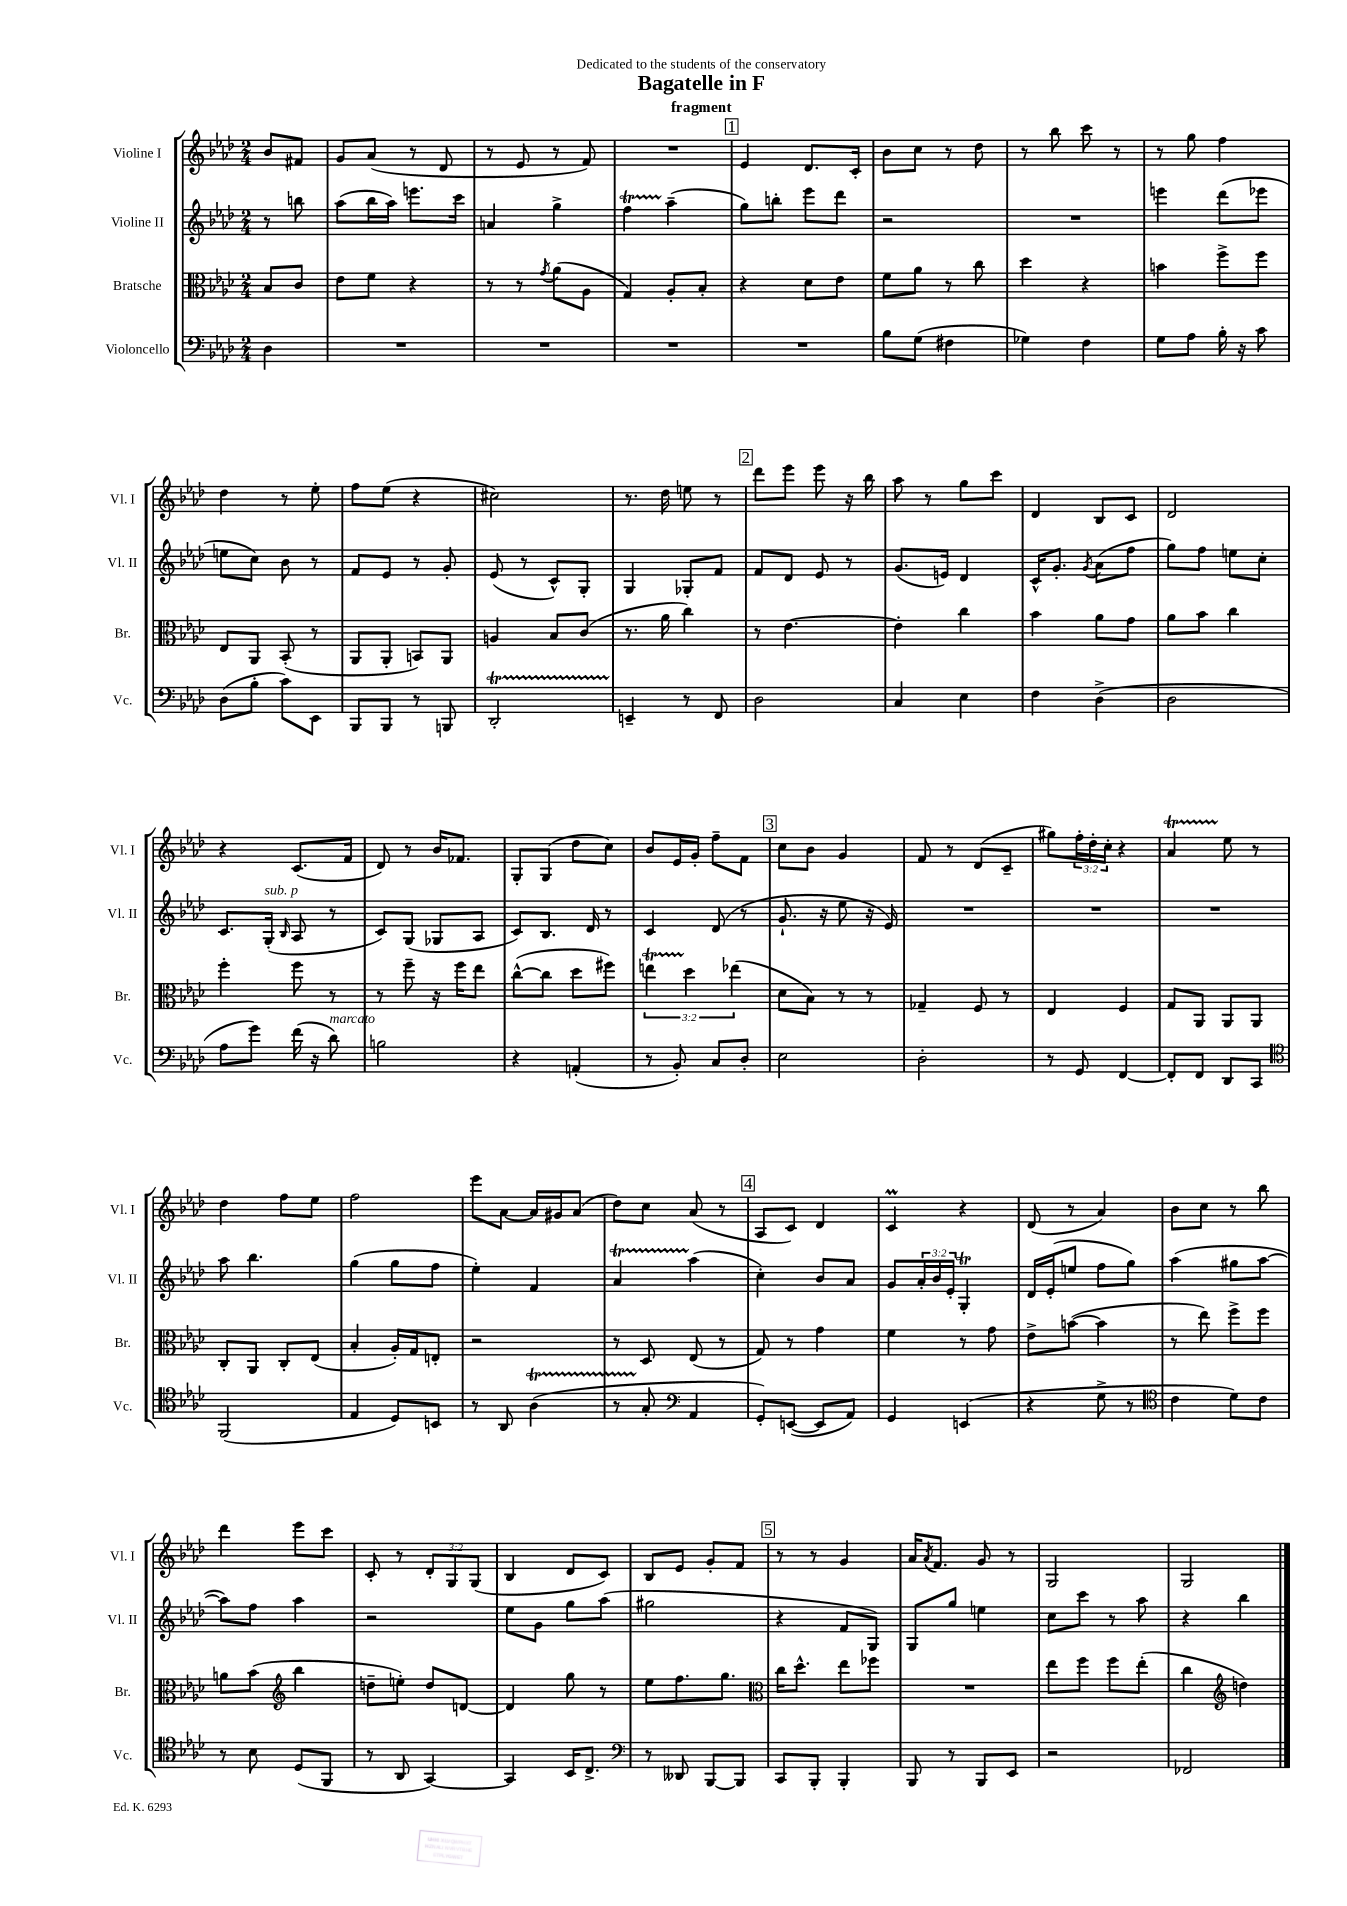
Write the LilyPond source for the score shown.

\header { title = "Bagatelle in F" subtitle = "fragment" dedication = "Dedicated to the students of the conservatory" }
<<
\new StaffGroup <<
\new Staff = "s0" \with { instrumentName = "Violine I" shortInstrumentName = "Vl. I" } {
    \clef treble \key aes \major \numericTimeSignature \time 2/4 \override Staff.TupletNumber.text = #tuplet-number::calc-fraction-text \partial 4
    bes'8 fis'8 |
    g'8 aes'8( r8 des'8 |
    r8 ees'8 r8 f'8) |
    R2 |
    \mark \markup { \box "1" } ees'4 des'8. c'16-. |
    bes'8 c''8 r8 des''8 |
    r8 bes''8 c'''8 r8 |
    r8 g''8 f''4 |
    des''4 r8 ees''8-. |
    f''8 ees''8( r4 |
    cis''2) |
    r8. des''16 e''8 r8 |
    \mark \markup { \box "2" } des'''8 ees'''8 ees'''8 r16 bes''16 |
    aes''8 r8 g''8 c'''8 |
    des'4 bes8 c'8 |
    des'2 |
    r4 c'8.( f'16 |
    des'8) r8 bes'16 fes'8. |
    g8-. g8( des''8 c''8) |
    bes'8 ees'16 g'16-. f''8-- f'8 |
    \mark \markup { \box "3" } c''8 bes'8 g'4 |
    f'8 r8 des'8( c'8-- |
    gis''8) \tuplet 3/2 { f''16-. des''16-. c''16-. } r4 |
    aes'4\startTrillSpan ees''8\stopTrillSpan r8 |
    des''4 f''8 ees''8 |
    f''2 |
    ees'''8 aes'8~ aes'16 gis'16 aes'8( |
    des''8) c''8 aes'8( r8 |
    \mark \markup { \box "4" } aes8 c'8) des'4 |
    c'4\prall r4 |
    des'8( r8 aes'4) |
    bes'8 c''8 r8 bes''8 |
    des'''4 ees'''8 c'''8 |
    c'8-. r8 \tuplet 3/2 { des'8-. g8 g8( } |
    bes4 des'8 c'8) |
    bes8 ees'8 g'8-. f'8 |
    \mark \markup { \box "5" } r8 r8 g'4 |
    aes'16 \acciaccatura { aes'8 } f'8. g'8 r8 |
    g2 |
    g2 \bar "|." |
}
\new Staff = "s1" \with { instrumentName = "Violine II" shortInstrumentName = "Vl. II" } {
    \clef treble \key aes \major \numericTimeSignature \time 2/4 \override Staff.TupletNumber.text = #tuplet-number::calc-fraction-text \partial 4
    r8 b''8 |
    aes''8( bes''16 aes''16) e'''8. c'''16 |
    a'4 g''4-> |
    f''4\startTrillSpan aes''4--\stopTrillSpan( |
    \mark \markup { \box "1" } g''8) b''8-. ees'''8 des'''8 |
    r2 |
    R2 |
    e'''4 des'''8( ees'''8 |
    e''8 c''8) bes'8 r8 |
    f'8 ees'8 r8 g'8-. |
    ees'8( r8 c'8-^) g8-. |
    g4 ges8-. f'8 |
    \mark \markup { \box "2" } f'8 des'8 ees'8 r8 |
    g'8.( e'16) des'4 |
    c'16-^ g'8.-. \acciaccatura { g'8 } aes'8( f''8 |
    g''8) f''8 e''8 c''8-. |
    c'8. g16-.^\markup { \italic "sub. p" }( \grace { bes16 } aes8 r8 |
    c'8) g8( ges8 aes8 |
    c'8) bes8. des'16 r8 |
    c'4 des'8( r8 |
    \mark \markup { \box "3" } g'8.-! r16 ees''8 r16 ees'16) |
    R2 |
    R2 |
    R2 |
    aes''8 bes''4. |
    g''4( g''8 f''8 |
    ees''4-.) f'4 |
    aes'4\startTrillSpan aes''4\stopTrillSpan( |
    \mark \markup { \box "4" } c''4-.) bes'8 aes'8 |
    g'8 \tuplet 3/2 { aes'16-. bes'16 ees'16-. } g4-.\trill |
    des'16 ees'16-.( e''8 f''8 g''8) |
    aes''4( gis''8 aes''8~ |
    aes''8) f''8 aes''4 |
    r2 |
    ees''8 g'8 g''8 aes''8( |
    gis''2 |
    \mark \markup { \box "5" } r4 f'8 g8) |
    g8 g''8 e''4 |
    c''8 c'''8 r8 aes''8 |
    r4 bes''4 \bar "|." |
}
\new Staff = "s2" \with { instrumentName = "Bratsche" shortInstrumentName = "Br." } {
    \clef alto \key aes \major \numericTimeSignature \time 2/4 \override Staff.TupletNumber.text = #tuplet-number::calc-fraction-text \partial 4
    bes8 c'8 |
    ees'8 f'8 r4 |
    r8 r8 \acciaccatura { g'8 } aes'8( aes8 |
    g4) aes8-. bes8-. |
    \mark \markup { \box "1" } r4 des'8 ees'8 |
    f'8 aes'8 r8 c''8 |
    des''4 r4 |
    b'4 f''8-> f''8 |
    ees8 aes,8 bes,8-.( r8 |
    aes,8 aes,8-. b,8) aes,8 |
    a4 bes8 c'8( |
    r8. aes'16 c''4) |
    \mark \markup { \box "2" } r8 ees'4.~ |
    ees'4-. c''4 |
    bes'4 aes'8 g'8 |
    aes'8 bes'8 c''4 |
    f''4-. f''8 r8 |
    r8 f''8-- r16 f''16 ees''8 |
    c''8~-^( c''8 des''8 fis''8) |
    \tuplet 3/2 { e''4\startTrillSpan des''4\stopTrillSpan ees''4( } |
    \mark \markup { \box "3" } des'8 bes8) r8 r8 |
    ges4-- f8 r8 |
    ees4 f4 |
    g8 aes,8 aes,8 aes,8 |
    c8-. aes,8 c8-. ees8( |
    bes4-. aes16-.) g16 e8-. |
    r2 |
    r8 des8 ees8( r8 |
    \mark \markup { \box "4" } g8) r8 g'4 |
    f'4 r8 g'8 |
    ees'8-> b'8~( b'4 |
    r8 ees''8) f''8-> f''8 |
    a'8 bes'8( \clef treble bes''4 |
    d''8-- e''8-.) d''8 d'8~ |
    d'4 g''8 r8 |
    ees''8 f''8. g''8. |
    \mark \markup { \box "5" } \clef alto c''16 des''8.-^ ees''8 fes''8 |
    R2 |
    ees''8 f''8 f''8 ees''8-.( |
    c''4 \clef treble d''4) \bar "|." |
}
\new Staff = "s3" \with { instrumentName = "Violoncello" shortInstrumentName = "Vc." } {
    \clef bass \key aes \major \numericTimeSignature \time 2/4 \partial 4
    des4 |
    R2 |
    R2 |
    R2 |
    \mark \markup { \box "1" } R2 |
    bes8 g8( fis4 |
    ges4) f4 |
    g8 aes8 bes16-. r16 c'8 |
    des8( bes8-. c'8) ees,8 |
    bes,,8 bes,,8 r8 b,,8 |
    des,2-.\startTrillSpan |
    e,4--\stopTrillSpan r8 f,8 |
    \mark \markup { \box "2" } des2 |
    c4 ees4 |
    f4 des4->( |
    des2 |
    aes8 g'8) f'16( r16 des'8^\markup { \italic "marcato" }) |
    b2 |
    r4 a,4-.( |
    r8 bes,8-.) c8 des8-. |
    \mark \markup { \box "3" } ees2 |
    des2-. |
    r8 g,8 f,4~ |
    f,8-. f,8 des,8 c,8 |
    \clef tenor f,2( |
    ees4 des8) b,8 |
    r8 aes,8 aes4\startTrillSpan( |
    r8 g8-.\stopTrillSpan \clef bass aes,4 |
    \mark \markup { \box "4" } g,8-.) e,8~( e,8 aes,8) |
    g,4 e,4( |
    r4 g8-> r8 |
    \clef tenor c'4 des'8) c'8 |
    r8 bes8 des8( f,8 |
    r8 aes,8 g,4~) |
    g,4 bes,16 c8.-> |
    \clef bass r8 deses,8 bes,,8~ bes,,8 |
    \mark \markup { \box "5" } c,8 bes,,8-. bes,,4-. |
    bes,,8 r8 bes,,8 ees,8 |
    r2 |
    fes,2 \bar "|." |
}
>>
>>
\layout { \context { \Score \remove "Bar_number_engraver" } }
